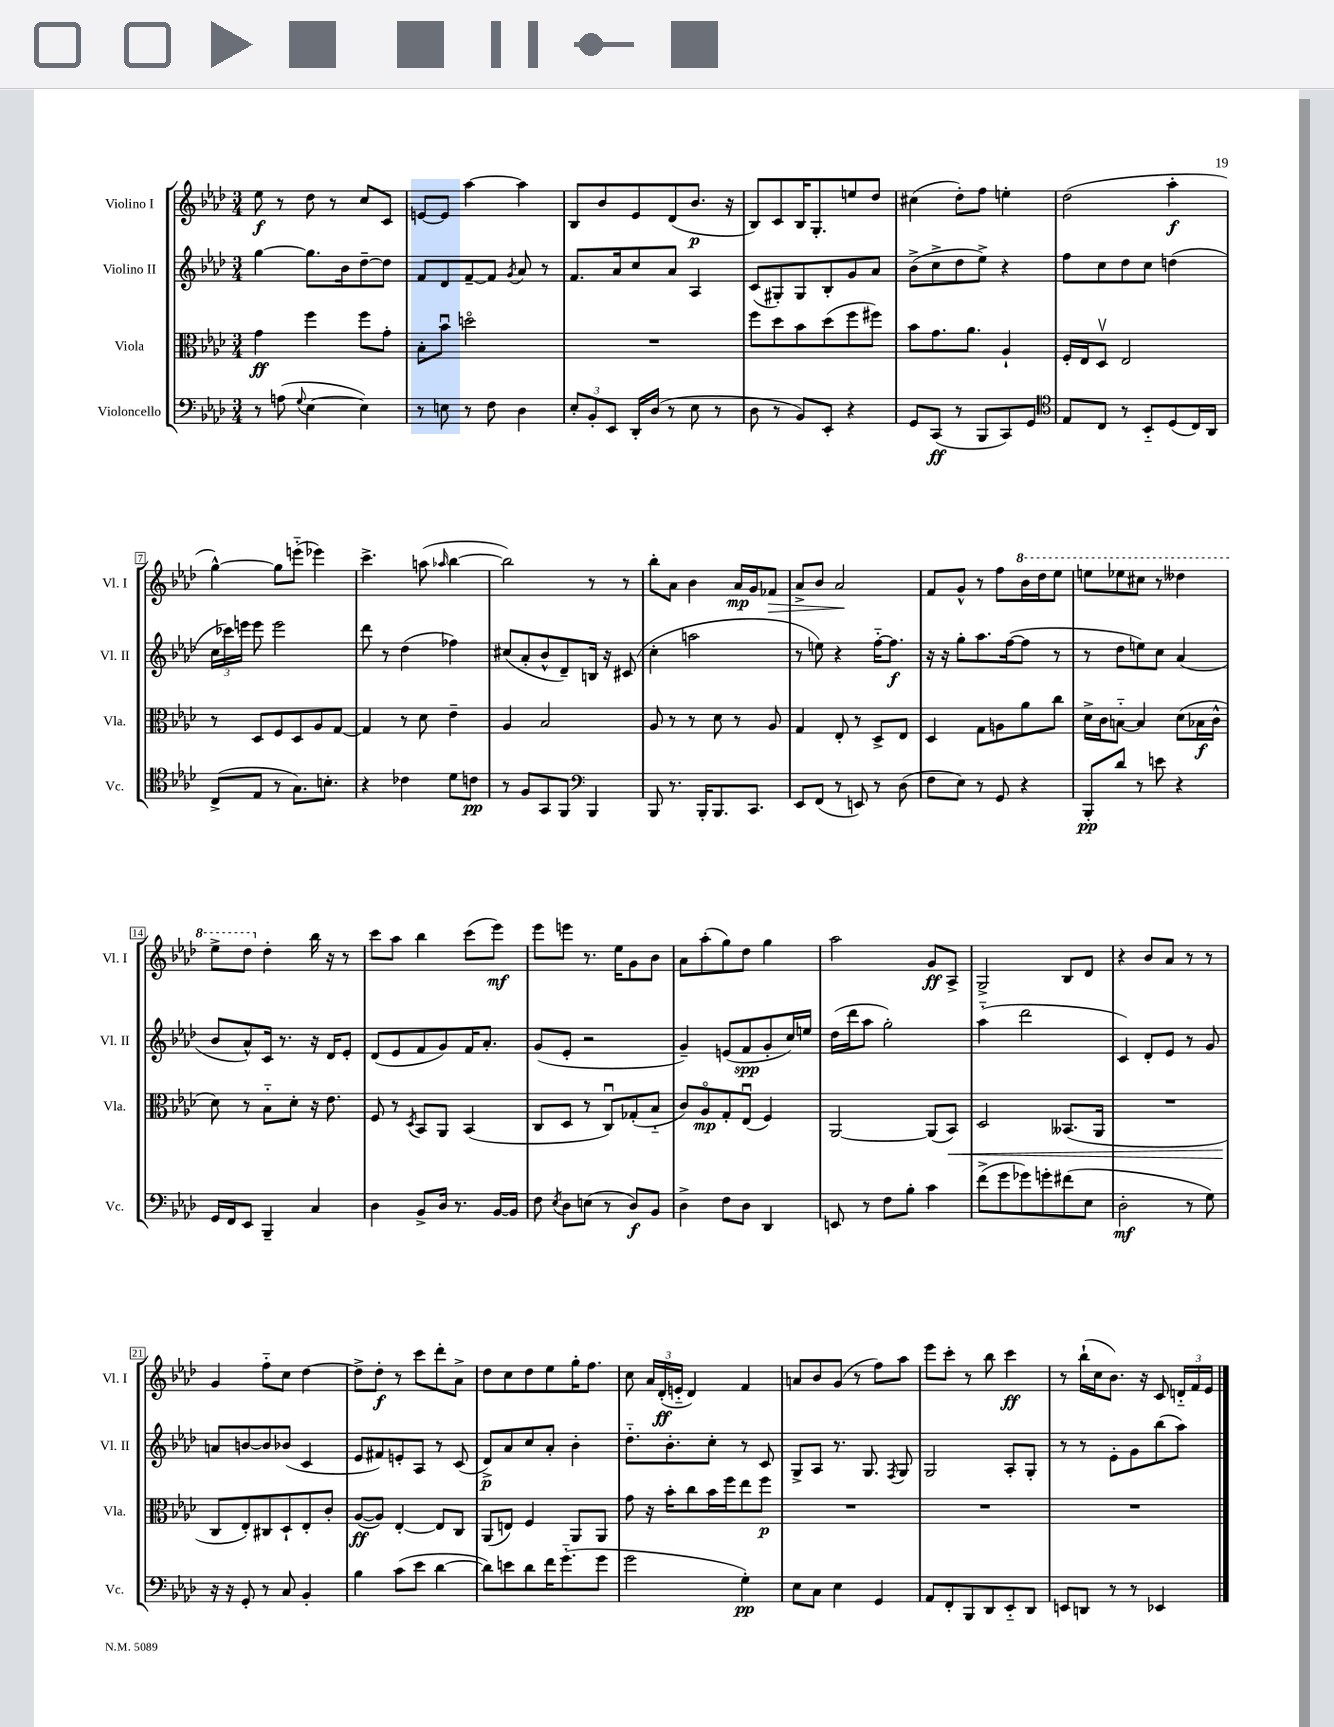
<<
\new StaffGroup <<
\new Staff = "s0" \with { instrumentName = "Violino I" shortInstrumentName = "Vl. I" } {
    \clef treble \key aes \major \numericTimeSignature \time 3/4
    \autoBeamOff ees''8\f r8 des''8 r8 c''8[ c'8] |
    e'8[~ e'8] aes''4~ aes''4 |
    bes8[ bes'8 ees'8 des'8( bes'8.]\p r16 |
    bes8[) c'8 bes16 g8.-. e''8 des''8] |
    cis''4( des''8[-.) f''8] e''4-. |
    des''2( aes''4-.\f |
    g''4~-^) g''8[ e'''8]-_( ees'''4) |
    c'''4.-> a''8( \grace { aes''16 } bes''4~ |
    bes''2) r8 r8 |
    bes''8[-. aes'8] bes'4 aes'16[\mp g'16 fes'8]\> |
    aes'8[-> bes'8] aes'2\! |
    f'8[ g'8]-^ r8 f''8[ \ottava #1 bes''16 des'''16 ees'''8] |
    e'''8[ ees'''8 cis'''8] r8 deses'''4 |
    ees'''8[-> des'''8] \ottava #0 des''4-. bes''16 r16 r8 |
    c'''8[ aes''8] bes''4 c'''8[( ees'''8]\mf) |
    ees'''8[ e'''8] r8. ees''16[ g'8 bes'8] |
    aes'8[ aes''8-.( g''8) des''8] g''4 |
    aes''2 g'8[\ff aes8]-> |
    g2-> bes8[ des'8] |
    r4 bes'8[ aes'8] r8 r8 |
    g'4 f''8[-_ c''8] des''4~ |
    des''8[-> des''8]-.\f r8 c'''8[ des'''8-. aes'8]-> |
    des''8[ c''8 des''8 ees''8 g''16-. f''8.] |
    c''8 \tuplet 3/2 { aes'16[ des'16-.\ff( e'16]-_ } des'4) f'4 |
    a'8[ bes'8 g'8]( r8 f''8[) aes''8] |
    ees'''8[ c'''8]-. r8 bes''8 c'''4\ff |
    r8 bes''16[-!( c''16 bes'8.]) r16 c'8 \tuplet 3/2 { d'16[-_ f'16 ees'16] } \bar "|." |
}
\new Staff = "s1" \with { instrumentName = "Violino II" shortInstrumentName = "Vl. II" } {
    \clef treble \key aes \major \numericTimeSignature \time 3/4
    \autoBeamOff g''4~ g''8.[ bes'16 des''8~-- des''8] |
    f'8[ des'8 f'8~-- f'8] \acciaccatura { g'8 } aes'8 r8 |
    f'8.[ aes'16 c''8 aes'8] aes4 |
    c'8[( gis8-.) gis8 bes8-. g'8 aes'8] |
    bes'8[->( c''8-> des''8 ees''8]->) r4 |
    f''8[ c''8 des''8 c''8] d''4( |
    \tuplet 3/2 { c''16[ ces'''16) e'''16] } e'''8 e'''2 |
    des'''8 r8 des''4( fes''4) |
    cis''8[( aes'8-. bes'8-^ des'8--) b16] r16 cis'8( |
    c''4-. a''2 |
    r8 e''8) r4 f''16[~-_ f''8.]\f |
    r16 r16 g''8[-. aes''8. f''16~( f''8] r8 |
    r8 des''8[ e''8) c''8] aes'4( |
    bes'8[ aes'8-^) c'16] r8. r16 des'16[ ees'8]-. |
    des'8[( ees'8 f'8 g'8) f'16 aes'8.]-. |
    g'8[( ees'8]-. r2 |
    g'4--) e'8[( f'8\spp g'8-. c''16) e''16] |
    des''16[( des'''16 aes''8] g''2-.) |
    aes''4-_( des'''2 |
    c'4) des'8[-. ees'8] r8 g'8 |
    a'8[ b'8~ b'8 bes'8]( c'4 |
    ees'8[ fis'8) e'8-. aes8] r8 c'8( |
    des'8[->\p) aes'8 c''8 aes'8]-. bes'4-. |
    des''8.[-_ bes'8.-. c''8]-. r8 c'8 |
    g8[-> aes8] r8. g8. \acciaccatura { f8 } g8 |
    g2 aes8[-. g8]-. |
    r8 r8 ees'8[-. g'8 bes''8( aes''8]) \bar "|." |
}
\new Staff = "s2" \with { instrumentName = "Viola" shortInstrumentName = "Vla." } {
    \clef alto \key aes \major \numericTimeSignature \time 3/4
    \autoBeamOff g'4\ff f''4 f''8[ g'8]-. |
    bes8[-. bes'8]\downbow d''2\flageolet |
    R2. |
    f''8[ des''8 bes'8 des''8( f''8 fis''8]) |
    bes'8[ g'8. aes'8.] aes4-! |
    f16[-. ees16 des8]\upbow ees2 |
    r8 des8[ f8 des8 aes8 g8]~ |
    g4 r8 des'8 ees'4-- |
    aes4 bes2 |
    aes8 r8 r8 des'8 r8 aes8 |
    g4 ees8-. r8 des8[-> ees8] |
    des4 g8[ a8 aes'8 c''8] |
    des'16[-> c'16 b8]~-_ b4 des'8[( bes16\f c'16]-^ |
    des'8) r8 bes8[-_ des'8]-. r16 ees'8. |
    f8 r8 \acciaccatura { des8 } bes,8[ aes,8] bes,4( |
    c8[ des8] r8 c8[\downbow) ges8-.( bes8]-_ |
    c'8[) aes8\flageolet\mp g8-. ees8]\downbow( f4) |
    aes,2~ aes,8[( bes,8]\<) |
    des2 beses,8.[( aes,16] |
    R2. |
    c8[\! ees8-.) cis8 des8-! ees8-. c'8]-. |
    aes8[~\ff( aes8]) ees4~-. ees8[ c8] |
    aes,8[( e8]) f4 aes,8[ aes,8] |
    g'8 r16 bes'16[-. c''8 bes'16 f''16 ees''8 f''8]\p |
    R2. |
    R2. |
    R2. \bar "|." |
}
\new Staff = "s3" \with { instrumentName = "Violoncello" shortInstrumentName = "Vc." } {
    \clef bass \key aes \major \numericTimeSignature \time 3/4
    \autoBeamOff r8 a8( \appoggiatura { g8 } ees4~ ees4) |
    r8 e8 r8 f8 des4 |
    \tuplet 3/2 { ees8[-. bes,8-. ees,8] } des,16[-. des16]( r8 ees8 r8 |
    des8 r8 bes,8[) ees,8]-. r4 |
    g,8[ c,8]\ff( r8 bes,,8[ c,8) g,8] |
    \clef tenor ees8[ c8] r8 bes,8[-_ des8( c16) aes,16] |
    c8[->( ees8] r8 g8.[) b8.]-. |
    r4 ces'4 des'8[ c'8]\pp |
    r8 f8[ g,8 f,8] \clef bass bes,,4 |
    bes,,8 r8. bes,,16[-. bes,,8. c,8.] |
    ees,8[ f,8]( r8 e,8) r8 des8( |
    f8[ ees8]) r8 g,8 r4 |
    bes,,8[-.\pp des'8] r8 e'8 r4 |
    g,16[ f,16 ees,8] bes,,4-- c4 |
    des4 bes,8[-> des16] r8. bes,16[~ bes,16] |
    f8 \acciaccatura { ees8 } des8[ e8]( r8 des8[\f) bes,8] |
    des4-> f8[ des8] des,4 |
    e,8 r8 f8[ bes8]-. c'4 |
    f'8[->( g'8 ges'8) g'8-. fis'8( ees8] |
    des2-.\mf r8 g8) |
    r16 r16 g,8-. r8 c8 bes,4-. |
    bes4 c'8[( ees'8] des'4~ |
    des'8[) e'8 des'8 f'16 g'8.-_( g'8] |
    g'2 g4-.\pp) |
    ees8[ c8] ees4 g,4 |
    aes,8[ f,8-. bes,,8 des,8 ees,8-_ des,8] |
    e,8[ d,8] r8 r8 ees,4 \bar "|." |
}
>>
>>
\layout { \context { \Score \override BarNumber.stencil = #(make-stencil-boxer 0.1 0.3 ly:text-interface::print) } }
